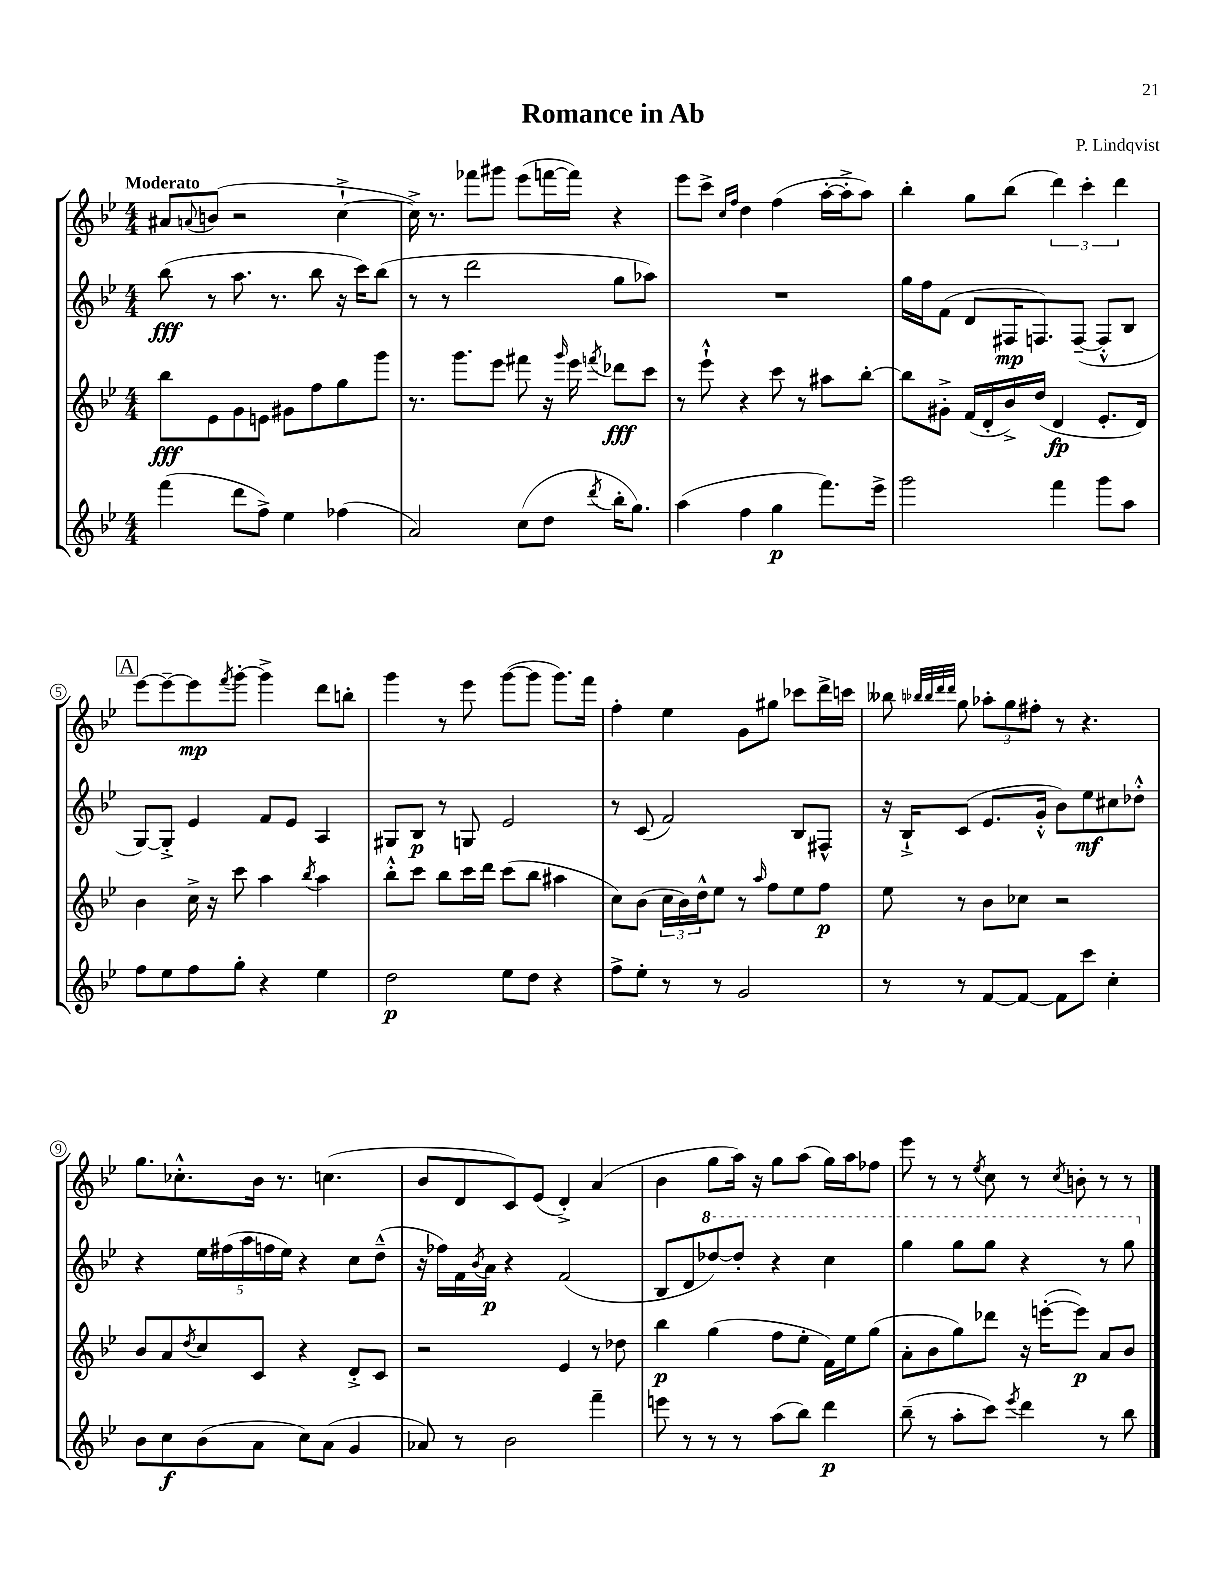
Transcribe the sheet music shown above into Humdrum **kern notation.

**kern	**kern	**kern	**kern
*staff4	*staff3	*staff2	*staff1
*clefG2	*clefG2	*clefG2	*clefG2
*k[b-e-]	*k[b-e-]	*k[b-e-]	*k[b-e-]
*M4/4	*M4/4	*M4/4	*M4/4
(4fff\	8bb-\L	(8bb-\	8a#/L
.	.	.	8qqa/
.	8e-\	8r	(8b/J
8ddd\L	8g\	8.aa\	2r
8ff^\J)	8e\J	.	.
.	.	8.r	.
4ee-\	8g#\L	.	.
.	8ff\	8bb-\	.
(4ff-\	8gg\	16r	[4cc`^\
.	.	16ccc\LK)	.
.	8ggg\J	(8bb-\J	.
=	=	=	=
2a/)	8.r	8r	16cc^\])
.	.	.	8.r
.	.	8r	.
.	8.ggg\L	.	.
.	.	2ddd\	8fff-\L
.	8eee-\J	.	8ggg#\J
(8cc\L	8fff#\	.	(8eee-\L
8dd\J	16r	.	[16fff\L
.	16qqggg/	.	.
.	16eee-\	.	16fff\]JJ)
8qddd/	8qfff/	.	.
16bb-'\LK	8ddd-\L	8gg\L	4r
8.gg\J)	.	.	.
.	8ccc\J	8aa-\J)	.
=	=	=	=
(4aa\	8r	1r	8eee-\L
.	8eee-`^^\	.	8ccc^\J
.	.	.	16qqcc/LL
.	.	.	16qqff/JJ
4ff\	4r	.	4dd\
4gg\	8ccc\	.	(4ff\
.	8r	.	.
8.fff\L)	8aa#\L	.	[16aa'\LL
.	.	.	16aa'^\]J
.	[8bb-'\J	.	8aa\J)
16eee-^\Jk	.	.	.
=	=	=	=
2ggg\	8bb-\]L	16gg\LL	4bb-'\
.	.	16ff\J	.
.	8g#'^\J	(8f\J	.
.	(16f/LL	8d/L	8gg\L
.	16d'/	.	.
.	16b-^/)	16F#/K	(8bb-\J
.	(16dd/JJ	8.F/)	.
4fff\	4d/	.	6ddd\)
.	.	([8F~/J	.
.	.	.	6ccc'\
8ggg\L	8.e-'/L	8F'^^/]L	.
.	.	.	6ddd\
8aa\J	.	8B-/J	.
.	16d/Jk)	.	.
=	=	=	=
8ff\L	4b-\	[8G/L)	[8eee-\L
8ee-\	.	8G'^/]J	8eee-~\_
8ff\	16cc^\	4e-/	8eee-\]
.	16r	.	.
.	.	.	8qfff/
8gg'\J	8ccc\	.	[8ggg'\J
4r	4aa\	8f/L	4ggg^\]
.	.	8e-/J	.
.	8qbb-/	.	.
4ee-\	4aa\	4A/	8ddd\L
.	.	.	8bb'\J
=	=	=	=
2dd\	8bb-'^^\L	8G#/L	4ggg\
.	8ccc\J	8B-/J	.
.	8bb-\L	8r	8r
.	16ccc\L	8G/	8eee-\
.	16ddd\JJ	.	.
8ee-\L	(8ccc\L	2e-/	([8ggg\L
8dd\J	8bb-\J	.	8ggg\]J
4r	4aa#\	.	8.ggg\L)
.	.	.	16fff\Jk
=	=	=	=
8ff^\L	8cc\L)	8r	4ff'\
8ee-'\J	(8b-\J	(8c/	.
8r	24cc\LL	2f/)	4ee-\
.	24b-\)	.	.
.	24dd^^\J	.	.
8r	8ee-\J	.	.
2g/	8r	.	8g\L
.	16qqaa/	.	.
.	8ff\L	.	8gg#\J
.	8ee-\	8B-/L	8ccc-\L
.	8ff\J	8F#^^/J	16ddd^\L
.	.	.	16ccc\JJ
=	=	=	=
8r	8ee-\	16r	8bb--\
.	.	16B-`^/LK	.
.	.	.	32qqbb-/LLL
.	.	.	32qqbb-/
.	.	.	32qqddd/
.	.	.	32qqddd/JJJ
8r	8r	(8c/J	8gg\
[8f/L	8b-\L	8.e-/L	12aa-'\L
.	.	.	12gg\
8f/_J	8cc-\J	.	.
.	.	.	12ff#'\J
.	.	16g'^^/Jk	.
8f\]L	2r	8b-\L)	8r
8ccc\J	.	8ee-\	4.r
4cc'\	.	8cc#\	.
.	.	8dd-'^^\J	.
=	=	=	=
8b-\L	8b-/L	4r	8.gg\L
8cc\	8a/	.	.
.	.	.	8.cc-'^^\
.	8qdd/	.	.
(8b-\	8cc/	20ee-\LL	.
.	.	(20ff#\	.
.	.	20aa\	.
8a\J	8c/J	.	16b-\Jk
.	.	20ff\	.
.	.	.	8.r
.	.	20ee-\JJ)	.
8cc\L)	4r	4r	.
(8a\J	.	.	(4.cc\
4g/	8d'^/L	8cc\L	.
.	8c/J	(8dd~^^\J	.
=	=	=	=
8a-/)	2r	16r	8b-/L
.	.	16ff-\LL)	.
8r	.	16f\	8d/
.	.	8qb-/	.
.	.	16a\JJ	.
2b-\	.	4r	8c/)
.	.	.	(8e-/J
.	4e-/	(2f/	4d'^/)
4fff~\	8r	.	(4a/
.	8dd-\	.	.
=	=	=	=
8eee\	4bb-\	8B-/L	4b-\
8r	.	8d/	.
8r	(4gg\	[8ddd-/)	8gg\L
8r	.	8ddd-'/]J	16aa\Jk)
.	.	.	16r
(8aa\L	8ff\L	4r	8gg\L
8bb-\J)	8ee-'\J	.	(8aa\J
4ddd\	16f\LL)	4ccc\	16gg\LL)
.	16ee-\J	.	16aa\J
.	(8gg\J	.	8ff-\J
=	=	=	=
(8bb-~\	8a'\L	4ggg\	8eee-\
8r	8b-\	.	8r
8aa'\L	8gg\)	8ggg\L	8r
.	.	.	8qee-/
8ccc\J)	8ddd-\J	8ggg\J	8cc\
8qeee-/	.	.	.
4ddd\	16r	4r	8r
.	([16eee'\LK	.	.
.	.	.	8qcc/
.	8eee\]J)	.	8b'\
8r	8a/L	8r	8r
8bb-\	8b-/J	8ggg\	8r
==	==	==	==
*-	*-	*-	*-
